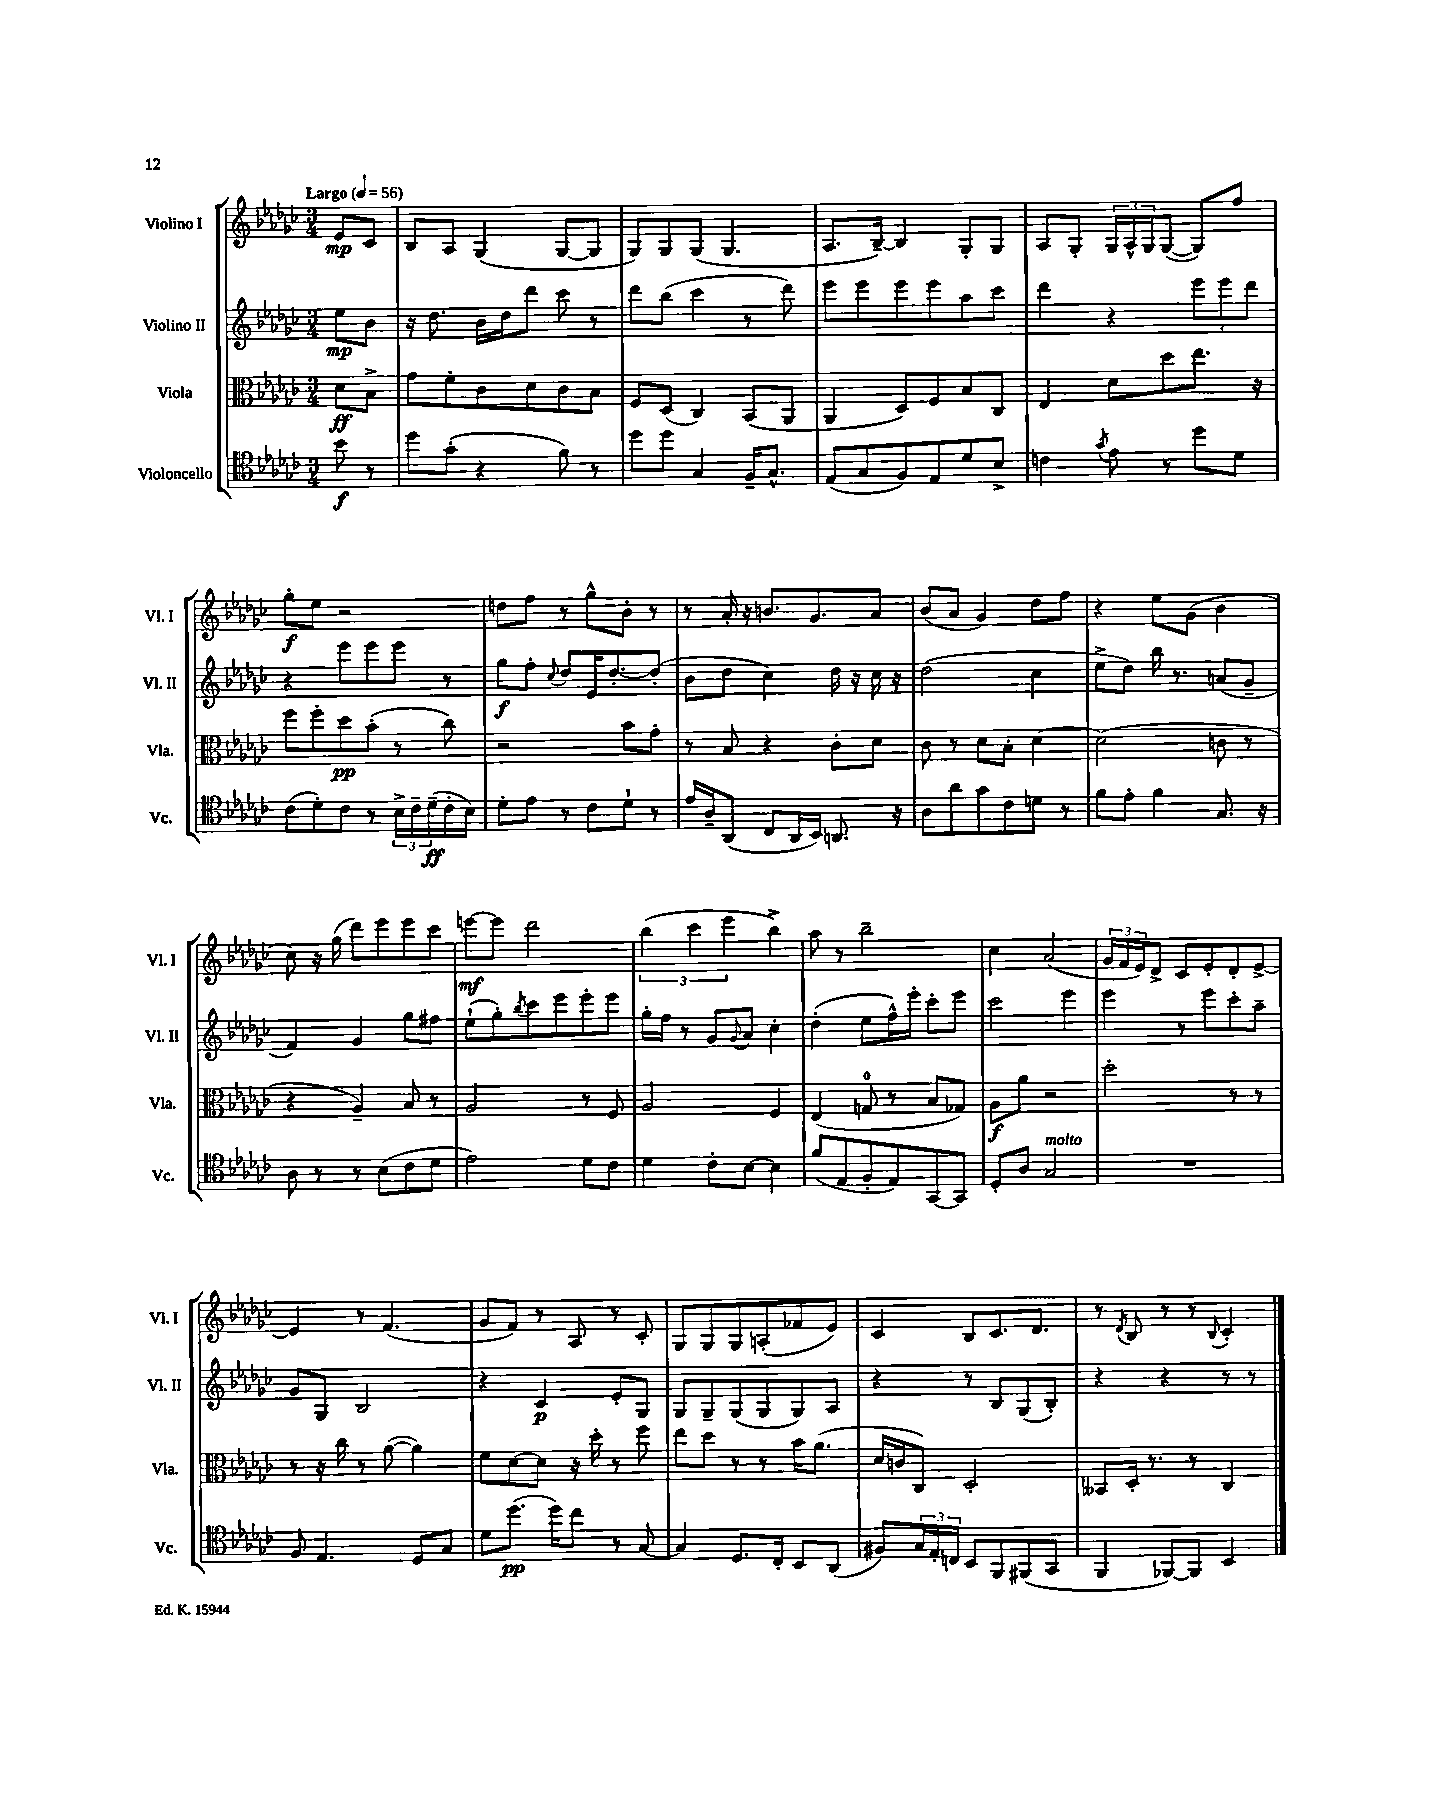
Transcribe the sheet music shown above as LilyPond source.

<<
\new StaffGroup <<
\new Staff = "s0" \with { instrumentName = "Violino I" shortInstrumentName = "Vl. I" } {
    \clef treble \key ges \major \numericTimeSignature \time 3/4 \partial 4 \tempo "Largo" 4 = 56
    ees'8\mp ces'8 |
    bes8 aes8 ges4( ges8~ ges8 |
    ges8) ges8 ges8( ges4. |
    aes8. bes16~--) bes4 ges8-. ges8 |
    aes8 ges8-. \tuplet 3/2 { ges16 aes16-^ ges16 } ges8~( ges8) f''8 |
    ges''8-.\f ees''8 r2 |
    d''8 f''8 r8 ges''8-^ bes'8-. r8 |
    r8 aes'16-. r16 b'8. ges'8. aes'8 |
    bes'8( aes'8 ges'4) des''8 f''8 |
    r4 ees''8 ges'8( bes'4 |
    ces''8) r16 ges''16( des'''8) ees'''8 ees'''8 ces'''8 |
    e'''8~\mf e'''8 des'''2 |
    \tuplet 3/2 { bes''4( ces'''4 ees'''4 } bes''4->) |
    aes''8 r8 bes''2-- |
    ces''4 aes'2( |
    \tuplet 3/2 { ges'16 f'16 ees'16) } des'8-> ces'8 ees'8-. des'8-. ees'8~-> |
    ees'4 r8 f'4.( |
    ges'8 f'8) r8 aes8 r8 ces'8-. |
    ges8 ges8 ges8 a8-.( fes'8 ees'8) |
    ces'4 bes8 ces'8. des'8. |
    r8 \acciaccatura { des'8 } bes8 r8 r8 \appoggiatura { bes8 } ces'4-. \bar "|." |
}
\new Staff = "s1" \with { instrumentName = "Violino II" shortInstrumentName = "Vl. II" } {
    \clef treble \key ges \major \numericTimeSignature \time 3/4 \partial 4
    ees''8\mp bes'8 |
    r16 des''8. bes'16 des''16 des'''8 ces'''8 r8 |
    des'''8 bes''8( ces'''4 r8 des'''8) |
    ees'''8 ees'''8 ees'''8 ees'''8 aes''8 ces'''8 |
    des'''4 r4 \tuplet 3/2 { ees'''8 ees'''8 des'''8 } |
    r4 ees'''8 ees'''8 ees'''8 r8 |
    ges''8\f f''8-. \appoggiatura { ces''8 } des''8 ees'16 des''8.~-. des''8-.( |
    bes'8 des''8 ces''4) des''16 r16 ces''16 r16 |
    des''2( ces''4 |
    ees''8-> des''8) bes''16 r8. a'8( ges'8-- |
    f'4) ges'4 ges''8 fis''8 |
    ees''8-!( ges''8-.) \acciaccatura { bes''8 } ces'''8 ees'''8 ees'''8-. ees'''8 |
    ges''16-. f''16 r8 ges'8 \appoggiatura { ges'8 } aes'8 ces''4-. |
    des''4-.( ees''8 f''16-^) ees'''16-. ces'''8-. ees'''8 |
    ces'''2 ees'''4 |
    ees'''4 r8 ees'''8 ces'''8-. aes''8-- |
    ges'8 ges8 bes2 |
    r4 ces'4\p ees'8-. ges8 |
    ges8 ges8-- ges8( ges8 ges8) aes8 |
    r4 r8 bes8 ges8( bes8-.) |
    r4 r4 r8 r8 \bar "|." |
}
\new Staff = "s2" \with { instrumentName = "Viola" shortInstrumentName = "Vla." } {
    \clef alto \key ges \major \numericTimeSignature \time 3/4 \partial 4
    des'8\ff bes8-> |
    ges'8 f'8-. ces'8 des'8 ces'8 bes8 |
    f8 des8( ces4) bes,8( aes,8 |
    aes,4 des8) f8 bes8 ces8 |
    ees4 des'8 des''8 ees''8. r16 |
    f''8 f''8-. des''8\pp bes'8-.( r8 ces''8) |
    r2 bes'8 ges'8-. |
    r8 bes8 r4 ces'8-. des'8 |
    ces'8 r8 des'8 bes8-. des'4~ |
    des'2( c'8 r8 |
    r4 aes4--) bes8 r8 |
    aes2 r8 f8 |
    aes2 f4 |
    ees4( g8-0 r8 bes8 ges8) |
    aes8\f aes'8 r2 |
    des''2-. r8 r8 |
    r8 r16 ces''16 r8 aes'8~( aes'4) |
    f'8 des'8~ des'8 r16 des''16-. r8 f''8 |
    ees''8 des''8 r8 r8 bes'16 aes'8.( |
    des'16 c'16 ces8) des2-. |
    beses,8 des16-. r8. r8 ces4 \bar "|." |
}
\new Staff = "s3" \with { instrumentName = "Violoncello" shortInstrumentName = "Vc." } {
    \clef tenor \key ges \major \numericTimeSignature \time 3/4 \partial 4
    bes'8\f r8 |
    des''8 ges'8-.( r4 f'8) r8 |
    des''8 des''8 ges4 f16-- ges8.-^ |
    ees8( ges8 f8) ees8 des'8 bes8-> |
    c'4 \acciaccatura { ges'8 } ees'8 r8 des''8 des'8 |
    ces'8( des'8-.) ces'8 r8 \tuplet 3/2 { bes16-> ces'16-- des'16--\ff( } ces'16-. bes16) |
    des'8-. ees'8 r8 ces'8 des'8-! r8 |
    ees'16 aes16-- aes,8( ces8 aes,16 bes,16) a,8. r16 |
    aes8 aes'8 ges'8 ces'8 d'8 r8 |
    f'8 ees'8-. f'4 ges8. r16 |
    aes8 r8 r8 bes8( ces'8 des'8 |
    ees'2) des'8 ces'8 |
    des'4 ces'8-. bes8~ bes4 |
    f'8( ees8 f8-. ees8) ges,8~ ges,8 |
    des8-. aes8 ges2^\markup { \italic "molto" } |
    R2. |
    f8 ees4. des8 ges8 |
    des'8 des''8.\pp( des''16) ces''8 r8 ges8~ |
    ges4 des8. ces16-. bes,8 aes,8( |
    fis8) \tuplet 3/2 { ges16 ees16-. c16 } bes,8 f,8 fis,8( ges,8 |
    f,4 fes,8~) fes,8 bes,4 \bar "|." |
}
>>
>>
\layout { \context { \Score \remove "Bar_number_engraver" } }
